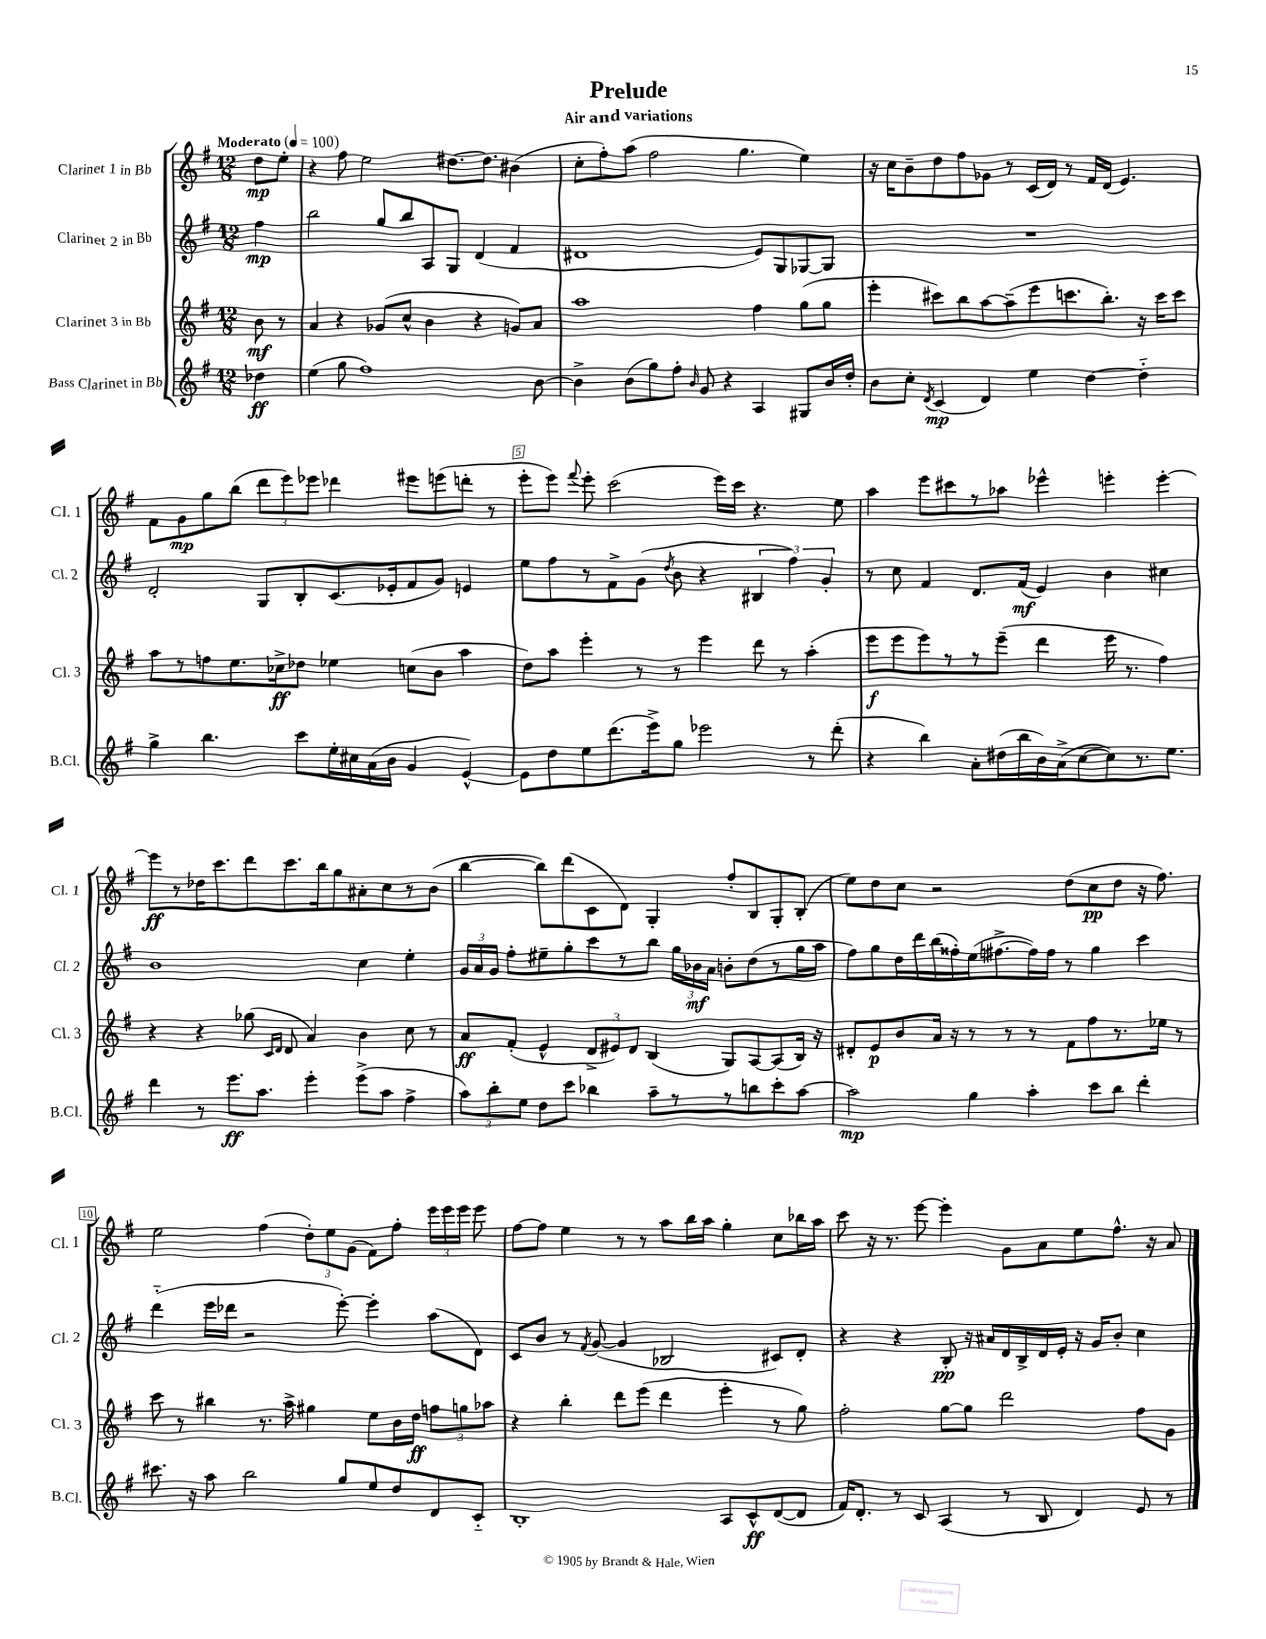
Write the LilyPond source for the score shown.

\header { title = "Prelude" subtitle = "Air and variations" }
<<
\new StaffGroup <<
\new Staff = "s0" \with { instrumentName = "Clarinet 1 in Bb" shortInstrumentName = "Cl. 1" } {
    \clef treble \key g \major \numericTimeSignature \time 12/8 \partial 4 \tempo "Moderato" 4 = 100
    \autoBeamOff d''8[\mp e''8]-. |
    r4 fis''8 e''2 dis''8.[~ dis''8.] bis'4( |
    c''8[-. fis''8-.) a''8]( fis''2 g''4. e''4) |
    r16 c''16[ b'8-- d''8 fis''8 ges'8] r8 c'16[( d'16]) r8 fis'16[ d'16]( e'4.) |
    fis'8[ g'8\mp g''8 b''8]( \tuplet 3/2 { d'''8[ e'''8) ees'''8] } des'''4 eis'''8[ e'''8( d'''8]-. r8 |
    e'''8[-. e'''8]) \appoggiatura { fis'''8 } e'''8-. c'''2( e'''16[) c'''16] r4. e''8 |
    a''4 e'''8[ cis'''8 r8 aes''8] ees'''4-^ e'''4-. e'''4~-. |
    e'''8[\ff r8 des''16 c'''8. d'''8 c'''8. b''16 g''8 ais'8-. c''8 r8 b'8]( |
    b''4~ b''8[) d'''8( c'8 d'8]) g4-. fis''8[-. b8 g8-. b8]-.( |
    e''8[) d''8 c''8] r2 d''8[( c''8\pp d''8] r16 fis''8.) |
    e''2 fis''4( \tuplet 3/2 { d''8[-.) e''8 g'8]( } fis'8[) fis''8]-. \tuplet 3/2 { e'''16[ e'''16 e'''16] } e'''8 |
    fis''8[~ fis''8] e''4 r8 r8 a''8[ b''16 a''16] g''4-. c''8[ bes''16 a''16] |
    c'''8 r16 r8. e'''8~ e'''4-. g'8[ a'8 e''8 fis''8.]-^ r16 a'8 \bar "|." |
}
\new Staff = "s1" \with { instrumentName = "Clarinet 2 in Bb" shortInstrumentName = "Cl. 2" } {
    \clef treble \key g \major \numericTimeSignature \time 12/8 \partial 4
    \autoBeamOff fis''4\mp |
    b''2 g''8[ b''8 a8 g8] d'4( fis'4 |
    dis'1 e'8[) g8 ges8~ ges8] |
    R1. |
    d'2-. g8[ b8-. c'8.( ees'16-. fis'8 g'8]) e'4 |
    e''8[ fis''8 r8 fis'8-> g'8]( \acciaccatura { d''8 } b'8 r4 \tuplet 3/2 { bis4 fis''4) g'4-. } |
    r8 c''8 fis'4 d'8.[ fis'16]\mf( e'4) b'4 cis''4 |
    b'1 c''4 e''4-. |
    \tuplet 3/2 { g'16[ a'16 g'16] } fis''8[-. eis''8-- g''8-. c'''8 r8 b''8] \tuplet 3/2 { g''16[ bes'16\mf a'16] } b'8[-. d''8( r8 g''16 a''16] |
    fis''8[) g''8 d''16 d'''16 b''16( fisis''16-.) e''16( fis''8.~-> fis''16) fis''16] r8 g''4 c'''4 |
    d'''4-_( e'''16[ des'''16] r2 e'''8~-.) e'''4-. a''8[( d'8]) |
    c'8[ b'8] r8 \acciaccatura { fis'8 } g'8~( g'4 bes2 cis'8[) d'8]-. |
    r4 r4 b8-.\pp r16 ais'16[ d'16 b16-> d'16 e'16]-. r16 g'16[ b'8]-. c''4 \bar "|." |
}
\new Staff = "s2" \with { instrumentName = "Clarinet 3 in Bb" shortInstrumentName = "Cl. 3" } {
    \clef treble \key g \major \numericTimeSignature \time 12/8 \partial 4
    \autoBeamOff b'8\mf r8 |
    a'4 r4 ges'8[( c''8]-^ b'4 r4 g'8[) a'8] |
    a''1 fis''4 g''8[( g''8] |
    e'''4-. cis'''8[) b''8 a''8~ a''8--( e'''8 c'''8. b''8.]-.) r16 c'''16[ c'''8] |
    a''8[ r8 f''8 e''8. ces''16->\ff des''8] ees''4 c''8[( b'8] a''4 |
    d''8[) a''8] e'''4-. r8 r8 e'''4 d'''8 r8 a''4-.( |
    e'''8[\f e'''8 e'''8) r8 r8 e'''8]--( d'''4 e'''16 r8. fis''4) |
    r4 r4 ges''8( \grace { c'16[ d'16] } d'8 a'4) b'4 c''8 r8 |
    a'8[\ff fis'8]-.( e'4-^ \tuplet 3/2 { d'8[-> eis'8) d'8] } b4( g8[) a8~ a8( b16]) r16 |
    dis'8[-. e'8\p b'8 a'16] r16 r8 r8 r8 fis'8[ fis''8 r8. ees''16] r8 |
    c'''8 r8 bis''4 r8. a''16-> gis''4 e''8[ b'16 d''16]\ff \tuplet 3/2 { f''8[ g''8 aes''8] } |
    r4 b''4-. d'''8[ e'''8]( d'''4 e'''4-. r8 g''8) |
    fis''2-. g''8[~ g''8] d'''2 fis''8[ g'8] \bar "|." |
}
\new Staff = "s3" \with { instrumentName = "Bass Clarinet in Bb" shortInstrumentName = "B.Cl." } {
    \clef treble \key g \major \numericTimeSignature \time 12/8 \partial 4
    \autoBeamOff des''4\ff |
    e''4( g''8 fis''1) b'8~ |
    b'4-> b'8[( g''8) fis''8]-. \grace { b'16 } g'8 r4 a4 gis8[ b'16 d''16]-. |
    b'8[ c''8]-. \acciaccatura { d'8 } c'4\mp( d'4) e''4 d''4~ d''4-_ |
    g''4-> b''4. c'''8[ e''16-. cis''16 a'16( b'16] g'4 e'4~-^) |
    e'8[ d''8 e''8 d'''8.( e'''16->) g''8] ees'''2 r8 d'''8-.( |
    r4 b''4) a'8[-. dis''16( b''16 b'16) a'16->( c''8~ c''8) r8. e''8.] |
    d'''4 r8 e'''8.[\ff a''8.] e'''4-. e'''8[->( a''8] fis''4-> |
    \tuplet 3/2 { a''8[) b''8-. e''8] } d''8[ c'''8] bes''4 a''8[-- r8 r8 b''8 c'''8-. a''8]~ |
    a''2\mp g''4 a''4-. c'''8[ b''8] d'''4-. |
    cis'''8. r16 a''8 b''2 g''8[ e''8 d''8 d'8 c'8]-_ |
    b1-. a8[ c'8-^\ff d'8~( d'8] |
    fis'16[) d'8.]-. r8 c'8 a4( r8 b8 d'4) e'8 r8 \bar "|." |
}
>>
>>
\layout { \context { \Score \override BarNumber.break-visibility = ##(#f #t #t) barNumberVisibility = #(every-nth-bar-number-visible 5) \override BarNumber.stencil = #(make-stencil-boxer 0.1 0.3 ly:text-interface::print) } }
